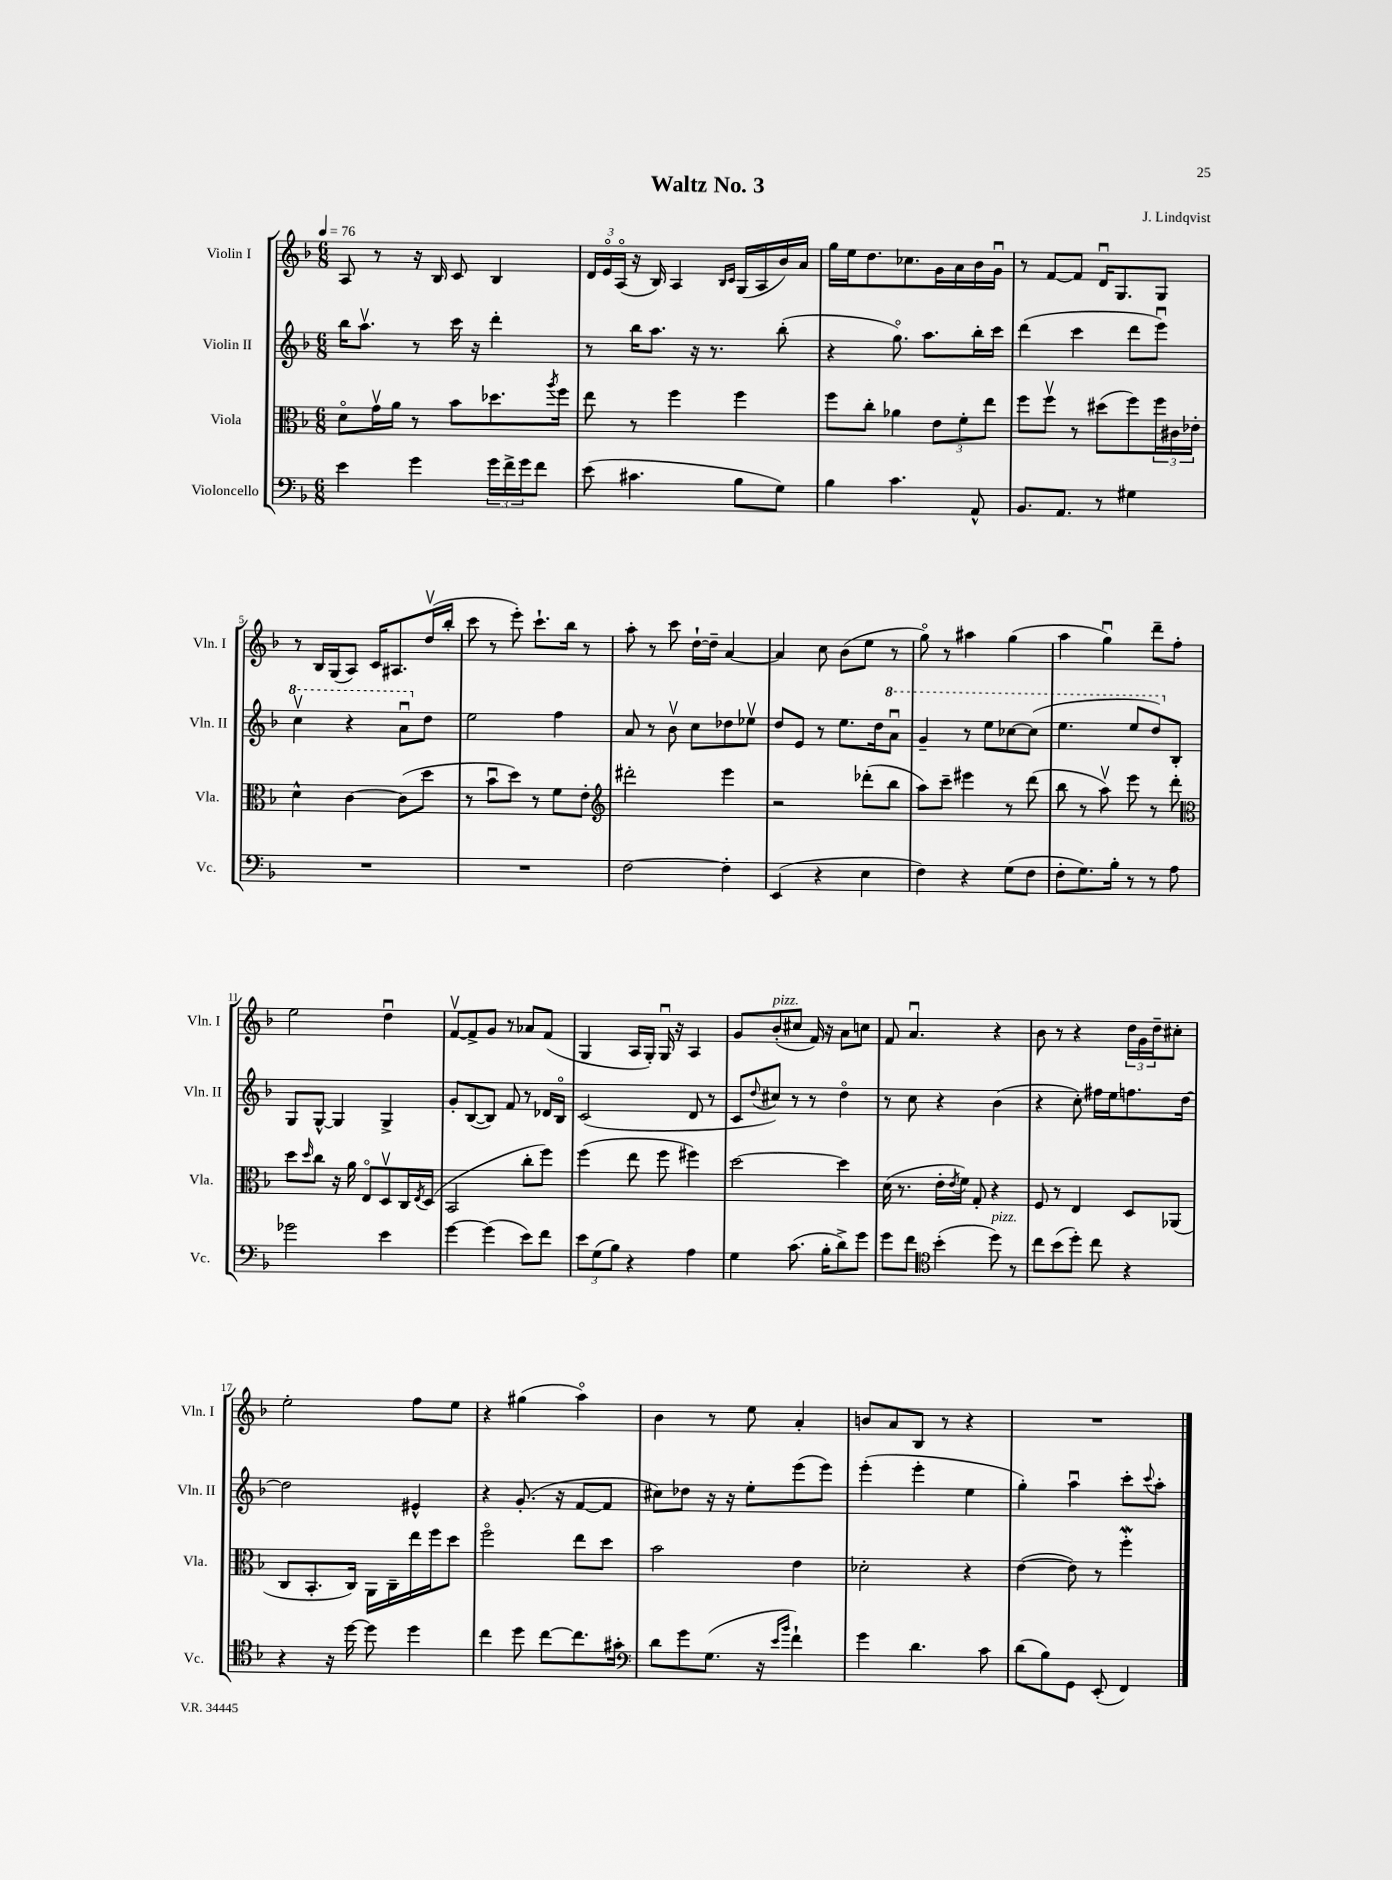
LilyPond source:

\header { title = "Waltz No. 3" composer = "J. Lindqvist" }
<<
\new StaffGroup <<
\new Staff = "s0" \with { instrumentName = "Violin I" shortInstrumentName = "Vln. I" } {
    \clef treble \key f \major \numericTimeSignature \time 6/8 \tempo 4 = 76
    a8 r8 r16 bes16 c'8 bes4 |
    \tuplet 3/2 { d'16 e'16\flageolet a16\flageolet( } r16 bes16) a4 \grace { bes16 c'16 } g16( a16 bes'16) a'16 |
    g''16 e''16 d''8. ces''8. g'16 a'16 bes'16 g'16\downbow |
    r8 f'8~ f'8 d'16\downbow g8. g8 |
    r8 bes16 g16( a8) c'16 ais8. d''16\upbow( bes''16-. |
    c'''8 r8 e'''8-.) c'''8.-! bes''16 r8 |
    a''8-. r8 c'''8 d''16~-! d''16-- a'4~ |
    a'4 c''8 bes'8( e''8 r8 |
    g''8\flageolet) r8 ais''4 g''4( |
    a''4 g''4\downbow) d'''8-- f''8-. |
    e''2 d''4\downbow |
    f'8~\upbow f'8-> g'8 r8 aes'8 f'8( |
    g4 a16 g16-.) g16\downbow r16 a4 |
    g'8 bes'8-.^\markup { \italic "pizz." }( cis''8 f'16) r16 a'8 c''8 |
    f'8 a'4.\downbow r4 |
    bes'8 r8 r4 \tuplet 3/2 { d''16 g'16 d''16-- } cis''8-. |
    e''2-. f''8 e''8 |
    r4 gis''4( a''4\flageolet) |
    bes'4 r8 e''8 a'4-. |
    b'8 a'8 bes8 r8 r4 |
    R2. \bar "|." |
}
\new Staff = "s1" \with { instrumentName = "Violin II" shortInstrumentName = "Vln. II" } {
    \clef treble \key f \major \numericTimeSignature \time 6/8
    bes''16 a''8.\upbow r8 c'''16 r16 d'''4-. |
    r8 bes''16 a''8. r16 r8. bes''8-.( |
    r4 g''8.\flageolet) a''8. bes''16-. c'''16 |
    d'''4( c'''4 d'''8 e'''8\downbow) |
    \ottava #1 c'''4\upbow r4 a''8\downbow \ottava #0 d''8 |
    e''2 f''4 |
    a'8 r8 bes'8\upbow c''8 des''8 ees''8\upbow |
    d''8 e'8 r8 e''8. d''16 \ottava #1 a''8\downbow |
    g''4-- r8 e'''8 ces'''8~ ces'''8( |
    e'''4. e'''8 d'''8) \ottava #0 bes8-. |
    g8 g8~-^ g4 g4-> |
    g'8-. bes8~( bes8) f'8 r8 des'16 bes16\flageolet |
    c'2( d'8 r8 |
    c'8 \appoggiatura { d''8 } cis''8) r8 r8 d''4\flageolet |
    r8 c''8 r4 bes'4( |
    r4 c''8-.) fis''16 e''16 f''8. d''16~ |
    d''2 eis'4-^ |
    r4 g'8.-.( r16 f'8~ f'8 |
    cis''8) des''8 r16 r16 e''8-. e'''8( e'''8) |
    e'''4-.( e'''4-. e''4 |
    g''4-.) a''4\downbow c'''8-. \appoggiatura { c'''8 } a''8-. \bar "|." |
}
\new Staff = "s2" \with { instrumentName = "Viola" shortInstrumentName = "Vla." } {
    \clef alto \key f \major \numericTimeSignature \time 6/8
    d'8\flageolet g'16\upbow a'16 r8 bes'8 des''8. \acciaccatura { a''8 } f''16 |
    e''8 r8 f''4 f''4 |
    f''8 c''8-. aes'4 \tuplet 3/2 { e'8 f'8-. e''8 } |
    f''8 f''8\upbow r8 dis''8( f''8) \tuplet 3/2 { f''16 cis'16 ees'16-. } |
    d'4-^ c'4~ c'8( d''8 |
    r8 bes'8\downbow d''8) r8 f'8 e'8-. |
    \clef treble dis'''2-. e'''4 |
    r2 des'''8-.( bes''8 |
    a''8) c'''8-- eis'''4 r8 d'''8( |
    bes''8 r8 a''8\upbow) e'''8 r8 d'''8-. |
    \clef alto d''8 \grace { d''16 } c''8 r16 a'16 e8\flageolet d8\upbow c16 \acciaccatura { e8 } d16( |
    bes,2 c''8-. f''8) |
    f''4( e''8 f''8 fis''4) |
    d''2~ d''4 |
    d'16( r8. e'16-. \acciaccatura { e'8 } f'16) g8-. r4 |
    f8 r8 e4 d8 aes,8( |
    c8 bes,8.-. c16) a,16 c16-- e''16 f''16 d''8 |
    f''2\flageolet e''8 d''8 |
    bes'2 e'4 |
    des'2-. r4 |
    e'4~( e'8) r8 f''4-.\mordent \bar "|." |
}
\new Staff = "s3" \with { instrumentName = "Violoncello" shortInstrumentName = "Vc." } {
    \clef bass \key f \major \numericTimeSignature \time 6/8
    e'4 g'4 \tuplet 3/2 { g'16 f'16-> g'16 } f'8 |
    e'8( cis'4. bes8 g8) |
    bes4 c'4. a,8-^ |
    bes,8. a,8. r8 gis4 |
    R2. |
    R2. |
    f2~ f4-. |
    e,4( r4 e4 |
    f4) r4 g8( f8 |
    f8-. g8.) bes16-. r8 r8 a8 |
    ges'2 e'4 |
    g'4~ g'4( e'8) f'8 |
    \tuplet 3/2 { e'8 g8( bes8) } r4 a4 |
    g4 c'8.( bes16-. d'8->) g'8 |
    g'8 f'8 \clef tenor bes'4-.( d''8^\markup { \italic "pizz." }) r8 |
    c''8 bes'8( d''8-.) c''8 r4 |
    r4 r16 d''16~ d''8 d''4 |
    c''4 d''8 c''8~ c''8. gis'16-. |
    \clef bass d'8 g'8 g8.( r16 \grace { e'16 bes'16 } f'4-!) |
    g'4 d'4. c'8 |
    d'8( bes8) g,8 e,8-.( f,4) \bar "|." |
}
>>
>>
